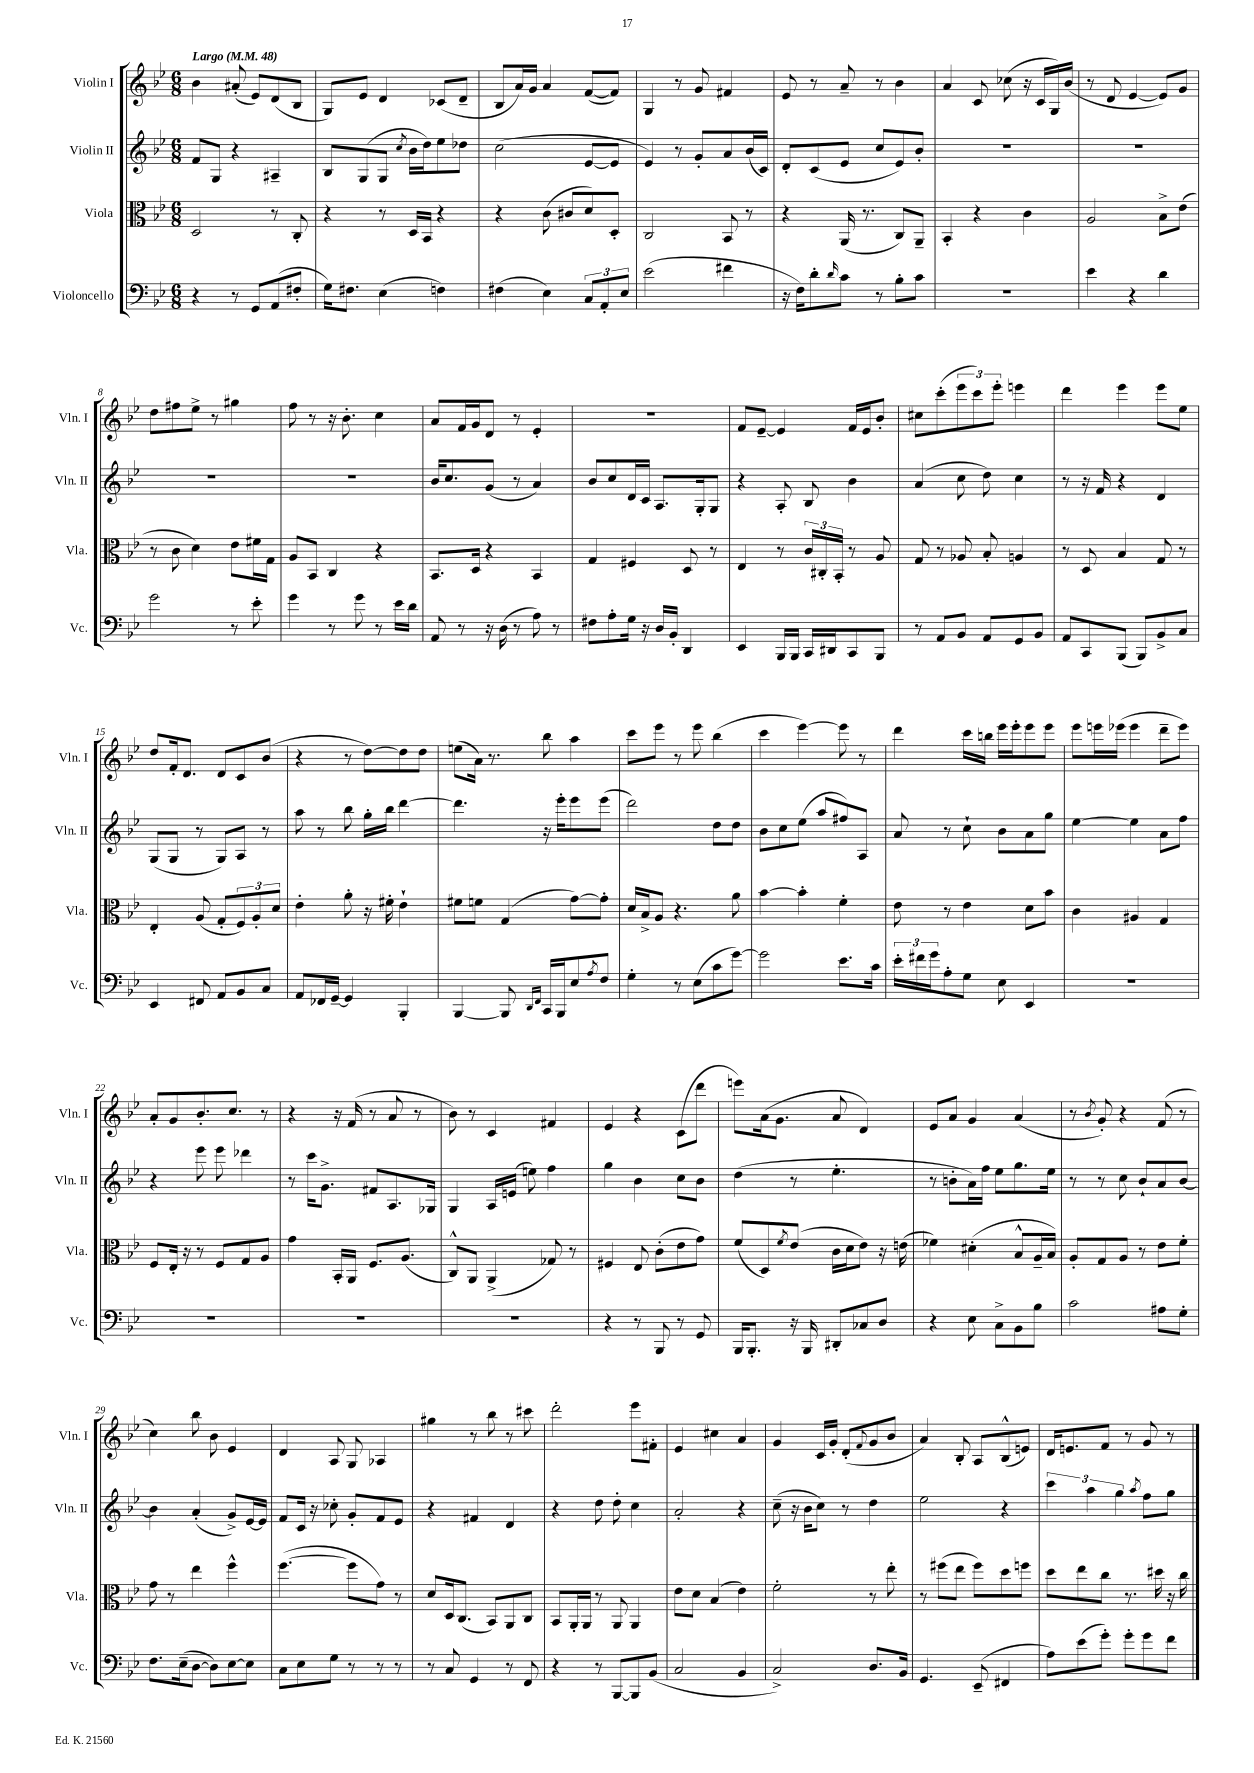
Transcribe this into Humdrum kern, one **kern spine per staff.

**kern	**kern	**kern	**kern
*part4	*part3	*part2	*part1
*staff4	*staff3	*staff2	*staff1
*I"Violoncello	*I"Viola	*I"Violin II	*I"Violin I
*I'Vc.	*I'Vla.	*I'Vln. II	*I'Vln. I
*clefF4	*clefC3	*clefG2	*clefG2
*k[b-e-]	*k[b-e-]	*k[b-e-]	*k[b-e-]
*M6/8	*M6/8	*M6/8	*M6/8
*MM48	*MM48	*MM48	*MM48
=1	=1	=1	=1
!	!	!	!LO:TX:a:B:t=Largo
4r	2D/	8f/L	4b-\
.	.	8G/J	.
8r	.	4r	(8a#X'/
8GG/L	.	.	8e-/L)
(8AA/	8r	4A#X~/	(8d/
8F#X'/J	8C'/	.	8B-/J
=2	=2	=2	=2
16G\KL)	4r	8B-/L	8G/L)
8.F#X\J	.	.	.
.	.	(8G/	8e-/J
(4E-\	8r	8G/J	4d/
.	.	8qcc/	.
.	16D/LL	16b-\LL	.
.	16BB-/JJ	16dd\J)	.
4Fn\)	4r	8ee-\	(8c-X/L
.	.	8dd-X\J	8d~/J
=3	=3	=3	=3
(4F#X\	4r	(2cc\	8B-/L
.	.	.	16a/L)
.	.	.	16g/JJ
4E-\)	(8c\	.	4a/
.	8c#X/L	.	.
12C/L	8d/)	[8e-/L	([8f/L
12AA'/	.	.	.
.	8D'/J	8e-/J]	8f/J])
12E-/J	.	.	.
=4	=4	=4	=4
(2e-\	2C/	4e-/)	4G/
.	.	8r	8r
.	.	8g'/L	8g/
4f#X\	8BB-/	8a/	4f#X/
.	8r	(16b-/L	.
.	.	16c/JJ)	.
=5	=5	=5	=5
16r	4r	8d'/L	8e-/
16F\KL)	.	.	.
8d'\	.	(8c/	8r
16qqd/	.	.	.
8c\J	(16AA/	8e-/J	8a~/
.	8.r	.	.
8r	.	8cc/L	8r
8B-'\L	8C/L)	8e-/)	4b-\
8c\J	8AA~/J	8b-'/J	.
=6	=6	=6	=6
2.r	4BB-'/	2.r	4a/
.	4r	.	8c/
.	.	.	(8cc-X\
.	4c\	.	16r
.	.	.	16c/LL
.	.	.	16G/)
.	.	.	(16b-/JJ
=7	=7	=7	=7
4e-\	2A/	2.r	8r
.	.	.	8d/
4r	.	.	[4e-/
4d\	8B-^\L	.	8e-/L])
.	(8e-\J	.	8g/J
!!LO:LB:g=z
=8	=8	=8	=8
2g\	8r	2.r	8dd\L
.	8c\	.	8ff#X\
.	4d\)	.	8ee-^\J
.	.	.	8r
8r	8e-\L	.	4gg#X\
8e-'\	16f#X\L	.	.
.	16G\JJ	.	.
=9	=9	=9	=9
4g\	8A/L	2.r	8ff\
.	8BB-/J	.	8r
8r	4C/	.	16r
.	.	.	8.b-'\
8g\	.	.	.
8r	4r	.	4cc\
16e-\LL	.	.	.
16d\JJ	.	.	.
=10	=10	=10	=10
8AA/	8.BB-/L	16b-/KL	8a/L
.	.	8.cc/	.
8r	.	.	16f/L
.	16D/Jk	.	16g/J
16r	4r	(8g/J	8d/J
(16D\	.	.	.
8r	.	8r	8r
8A\)	4BB-/	4a/)	4e-'/
8r	.	.	.
=11	=11	=11	=11
8F#X\L	4G/	8b-/L	2.r
8A'\	.	8cc/	.
16G\Jk	4F#X/	16d/L	.
16r	.	16c/JJ	.
16D/LL	.	8.A/L	.
16BB-'/JJ	.	.	.
4DD/	8D/	.	.
.	.	16G'/k	.
.	8r	8G/J	.
=12	=12	=12	=12
4EE-/	4E-/	4r	8f/L
.	.	.	[8e-~/J
16BBB-/LL	8r	8A'/	4e-/]
16BBB-/JJ	.	.	.
16CC/LL	24c/LL	8B-/	.
.	24C#X'/	.	.
16DD#X/J	.	.	.
.	24BB-'/JJ	.	.
8CC/	8r	4b-\	16f/LL
.	.	.	16e-/J
8BBB-/J	8A/	.	8b-'/J
=13	=13	=13	=13
8r	8G/	(4a/	8cc#X\L
8AA/L	8r	.	(8ccc'\
8BB-/J	8A-X/	8cc\	12eee-\
.	.	.	12ccc\)
8AA/L	8B-'/	8dd\)	.
.	.	.	12eee-'\J
8GG/	4An/	4cc\	4eeen\
8BB-/J	.	.	.
=14	=14	=14	=14
8AA/L	8r	8r	4ddd\
8CC/	8D/	16r	.
.	.	16f/	.
(8BBB-/J	4B-/	4r	4eee-\
8BBB-/L)	.	.	.
8BB-^/	8G/	4d/	8eee-\L
8C/J	8r	.	8ee-\J
!!LO:LB:g=z
=15	=15	=15	=15
4EE-/	4E-'/	(8G/L	8dd/L
.	.	8G/J	16f'/k
.	.	.	8.d/J
8FF#X/	(8A/	8r	.
8AA/L	8G'/L	8G/L)	8d/L
8BB-/	12F/)	8A/J	8c/
.	12A'/	.	.
8C/J	.	8r	(8b-/J
.	12d/J	.	.
=16	=16	=16	=16
8AA/L	4e-'\	8aa\	4r
16FF-X/L	.	8r	.
[16GG~/JJ	.	.	.
4GG/]	8a'\	8bb-\	8r
.	16r	16gg'\LL	[8dd\L)
.	16f#X'\	16bb-\JJ	.
4BBB-'/	4e-`\	[4ddd\	8dd\]
.	.	.	8dd\J
=17	=17	=17	=17
[4BBB-/	8f#X\L	4.ddd\]	(8een\L
.	8fn\J	.	16a\Jk)
.	.	.	8.r
8BBB-/]	(4G/	.	.
16qqDD/LL	.	.	.
16qqFF/JJ	.	.	.
16CC/LL	.	16r	8bb-\
16BBB-/J	.	16eee-'\KL	.
8E-/	[8g\L)	8eee-\	4aa\
8qA/	.	.	.
8F/J	8g'\J]	(8eee-\J	.
=18	=18	=18	=18
4G'\	16d/LL	2ddd\)	8ccc\L
.	16B-^/J	.	.
.	8A/J	.	8eee-\J
8r	4.r	.	8r
(8E-\L	.	.	8eee-\
8c\	.	8dd\L	(4bb-\
[8g\J)	8a\	8dd\J	.
=19	=19	=19	=19
2g\]	[4b-\	8b-\L	4ccc\
.	.	8cc\	.
.	4b-'\]	(8ee-\J	[4eee-\)
.	.	8aa/L	.
8.e-\L	4f'\	8ff#X/)	8eee-\]
.	.	8A/J	8r
16c\Jk	.	.	.
=20	=20	=20	=20
24e-'\LL	8e-\	8a/	4ddd\
24f#X\	.	.	.
24g\J	.	.	.
8A'\	8r	8r	.
8G\J	4e-\	8cc`\	16ccc\LL
.	.	.	16bbn\JJ
8E-\	.	8b-\L	16eee-\LL
.	.	.	16eee-'\J
4EE-/	8d\L	8a\	8eee-\
.	8b-\J	8gg\J	8eee-\J
=21	=21	=21	=21
2.r	4c\	[4ee-\	8eee-\L
.	.	.	16eeen\L
.	.	.	(16eee-X\JJ
.	4A#X/	4ee-\]	4eee-\
.	4G/	8a\L	8ddd~\L
.	.	8ff\J	8eee-\J)
!!LO:LB:g=z
=22	=22	=22	=22
2.r	8F/L	4r	8a'/L
.	16E-'/Jk	.	8g/
.	16r	.	.
.	8r	8eee-\	8.b-'/
.	8F/L	8eee-\	.
.	.	.	8.cc/J
.	8G/	4ddd-X\	.
.	8A/J	.	8r
=23	=23	=23	=23
2.r	4g\	8r	4r
.	.	16ccc\KL	.
.	.	8.g^\J	.
.	16BB-'/LL	.	16r
.	16AA/JJ	.	(16f/
.	8.F/L	8f#X/L	8r
.	.	8.A/	8a/
.	(8.A/J	.	.
.	.	.	8r
.	.	16G-X/Jk	.
=24	=24	=24	=24
2.r	8C^^/L)	4G/	8b-\)
.	8AA/J	.	8r
.	(4AA^/	16A/LL	4c/
.	.	(16en/JJ	.
.	.	8een\)	.
.	8G-X/)	4ff\	4f#X/
.	8r	.	.
=25	=25	=25	=25
4r	4F#X/	4gg\	4e-/
8r	8E-/	4b-\	4r
8BBB-/	(8c'\L	.	.
8r	8e-\	8cc\L	(8c\L
8GG/	8g\J)	8b-\J	8ddd\J
=26	=26	=26	=26
16BBB-/KL	(8f/L	(4dd\	8eeen\L)
8.BBB-'/J	.	.	.
.	8D/)	.	(16a\k
.	.	.	8.g\J
.	8qf/	.	.
16r	(8e-/J	8r	.
16BBB-/	.	.	.
8DD#X'/L	16c\LL	4.ee-'\	8a/
.	16d\J	.	.
8C-X/	8e-\J)	.	4d/)
8D/J	16r	.	.
.	(16en\	.	.
=27	=27	=27	=27
4r	4f-X\)	8r	8e-/L
.	.	8bn'\L	8a/J
8E-\	(4d#X'\	16a\L)	4g/
.	.	16ff\JJ	.
8C^\L	.	8ee-\L	.
8BB-\	8B-^^/L	8.gg\	(4a/
8B-\J	16A~/L	.	.
.	16B-/JJ)	16ee-\Jk	.
=28	=28	=28	=28
2c\	8A'/L	8r	8r
.	.	.	8qb-/
.	8G/	8r	8g'/)
.	8A/J	8cc\	4r
.	8r	8b-`/L	.
8A#X\L	8e-\L	8a/	(8f/
8G'\J	8f'\J	[8b-/J	8r
!!LO:LB:g=z
=29	=29	=29	=29
8.F\L	8g\	4b-\]	4cc\)
.	8r	.	.
(16E-~\k	.	.	.
[8D\J	4ee-\	(4a'/	8bb-\
8D\L])	.	.	8b-\
[8E-\	4ff^^\	8g^/L)	4e-/
8E-\J]	.	[16e-/L	.
.	.	16e-/JJ]	.
=30	=30	=30	=30
8C\L	([4.ff\	8f/L	4d/
8E-\	.	16c/Jk	.
.	.	16r	.
8G\J	.	8cc-X'\	8A/
8r	8ff\L]	8g'/L	8G/
8r	8g\J)	8f/	4A-X/
8r	8r	8e-/J	.
=31	=31	=31	=31
8r	8d/L	4r	4gg#X\
8C/	16D/k	.	.
.	(8.C/J	.	.
4GG/	.	4f#X/	8r
.	8BB-/L)	.	8bb-\
8r	8AA/	4d/	8r
8FF/	8C/J	.	8ccc#X\
=32	=32	=32	=32
4r	8BB-/L	4r	2ddd'\
.	16AA'/L	.	.
.	16AA/JJ	.	.
8r	8r	8dd\	.
[8BBB-/L	8AA/	8dd'\	.
8BBB-/]	4AA/	4cc\	8eee-\L
(8BB-/J	.	.	8f#X'\J
=33	=33	=33	=33
2C/	8e-\L	2a'/	4e-/
.	8d\J	.	.
.	(4B-/	.	4cc#X\
4BB-/	4e-\)	4r	4a/
=34	=34	=34	=34
2C^/)	2f'\	(8cc~\	4g/
.	.	16r	.
.	.	16b-\KL	.
.	.	8cc\J)	16c/LL
.	.	.	16g'/JJ
.	.	8r	(8d'/L
.	.	.	8qqf/
8.D/L	8r	4dd\	8g/
.	8ee-'\	.	8b-/J
16BB-/Jk	.	.	.
=35	=35	=35	=35
4.GG/	8r	2ee-\	4a/)
.	(8ff#X\L	.	.
.	8ee-\J	.	8B-'/
(8EE-~/	8ff#\L)	.	8A/L
4FF#X/	8dd\	4r	(8B-^^/
.	8ffn\J	.	8en/J)
=36	=36	=36	=36
8A\L)	8dd\L	6ccc\	16d/KL
.	.	.	8.en/
(8e-\	8ee-\	.	.
.	.	6aa\	.
8g'\J)	8cc\J	.	8f/J
.	.	6gg\	.
8g'\L	8.r	.	8r
.	.	8qaa/	.
8g\	.	8ff\L	8g/
.	16dd#X\	.	.
8f\J	16r	8gg\J	8r
.	16cc\	.	.
==	==	==	==
*-	*-	*-	*-
